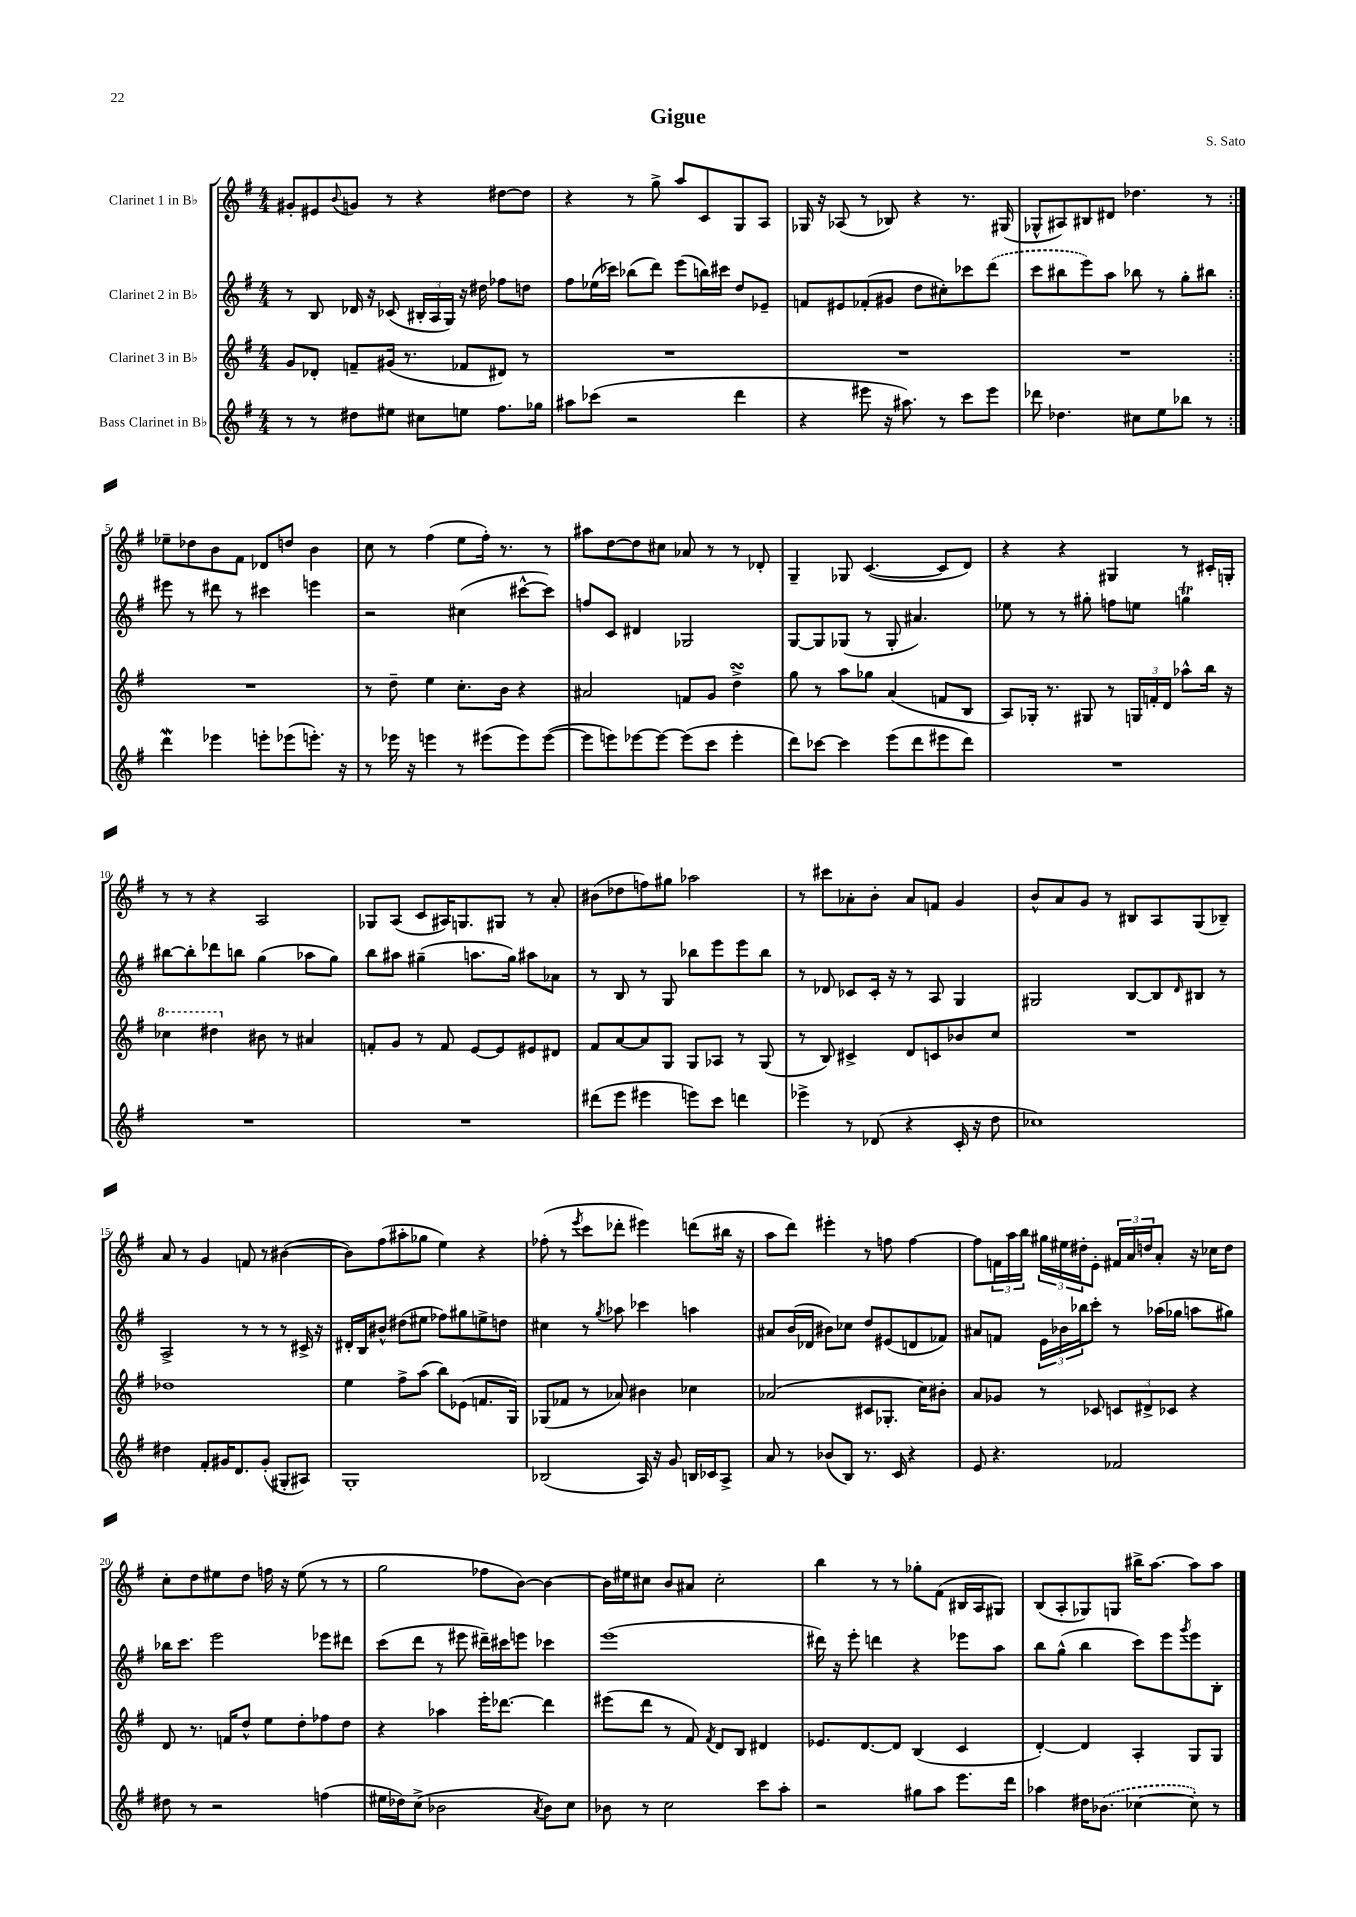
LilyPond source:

\header { title = "Gigue" composer = "S. Sato" }
<<
\new StaffGroup <<
\new Staff = "s0" \with { instrumentName = "Clarinet 1 in Bb" } {
    \clef treble \key g \major \numericTimeSignature \time 4/4
    \repeat volta 2 { gis'8-. eis'8 \appoggiatura { b'8 } g'8 r8 r4 dis''8~ dis''8 |
    r4 r8 g''8-> a''8 c'8 g8 a8 |
    ges16 r16 aes8( r8 bes8) r4 r8. gis16( |
    ges8-^ ais8) bis8 dis'8 des''4. r8 | }
    ees''8-- des''8 b'8 fis'8 des'8 d''8 b'4 |
    c''8 r8 fis''4( e''8 fis''16-.) r8. r8 |
    ais''8 d''8~ d''8 cis''8 aes'8 r8 r8 des'8-. |
    g4-- ges8 c'4.~( c'8 d'8) |
    r4 r4 gis4 r8 cis'16-. g16-. |
    r8 r8 r4 a2 |
    ges8 a8( c'8 ais16) g8. gis8 r8 a'8-. |
    bis'8( des''8 f''8) gis''8 aes''2 |
    r8 cis'''8 aes'8-. b'8-. aes'8 f'8 g'4 |
    b'8-^ a'8 g'8 r8 bis8 a8 g8( bes8--) |
    a'8 r8 g'4 f'8 r8 bis'4~( |
    bis'8) fis''8( ais''8-. ges''8 e''4) r4 |
    fes''8-.( r8 \acciaccatura { e'''8 } c'''8 des'''8-. eis'''4) d'''8( bis''16 r16 |
    a''8 d'''8) eis'''4-. r8 f''8 f''4~ |
    f''8 \tuplet 3/2 { f'16 a''16 b''16 } \tuplet 3/2 { gis''16 eis''16 dis''16-. } e'8-. \tuplet 3/2 { fis'16 a'16 d''16 } a'8-. r16 ces''16 d''8 |
    c''8-. d''8 eis''8 d''8 f''16 r16 eis''8( r8 r8 |
    g''2 fes''8 b'8~) b'4~ |
    b'16 eis''16 cis''8 b'8 ais'8 cis''2-. |
    b''4 r8 r8 ges''8-. fis'8( bis16 a16 gis8) |
    b8( a8-. ges8) g8 bis''16-> a''8.~ a''8 a''8 \bar "|." |
}
\new Staff = "s1" \with { instrumentName = "Clarinet 2 in Bb" } {
    \clef treble \key g \major \numericTimeSignature \time 4/4
    \repeat volta 2 { r8 b8 des'16 r16 ces'8( \tuplet 3/2 { bis16-. a16 g16) } r16 dis''16 fes''8 d''8 |
    fis''8 ees''16( ces'''16) bes''8( d'''8) e'''8( b''16) cis'''16 d''8 ees'8-- |
    f'8 eis'8 fes'8-.( gis'8 d''8 cis''8-.) ces'''8 \once \slurDashed d'''8( |
    c'''8 bis''8 e'''8) a''8 bes''8 r8 g''8-. bis''8 | }
    eis'''8 r8 dis'''8 r8 cis'''4 e'''4 |
    r2 cis''4( cis'''8~-^ cis'''8) |
    f''8 c'8 dis'4 ges2 |
    g8~ g8 ges8( r8 ges8-. ais'4.) |
    ees''8 r8 r8 gis''8-. f''8 e''8 g''4\trill |
    bis''8~ bis''8-. des'''8 b''8 g''4( aes''8 g''8) |
    b''8 ais''8 gis''4--( a''8. gis''16) ais''8 aes'8 |
    r8 b8 r8 g8 bes''8 e'''8 e'''8 bes''8 |
    r8 des'8 ces'8 ces'16-. r16 r8 a8 g4 |
    gis2 b8~ b8 \grace { d'16 } bis8 r8 |
    a2-> r8 r8 r8 cis'16-> r16 |
    dis'16-. b16 bis'8-^ dis''8( eis''8 fes''8) gis''8 e''8-> d''8 |
    cis''4 r8 \acciaccatura { g''8 } aes''8 ces'''4 a''4 |
    ais'8 b'16( des'16 bis'8) ces''8 d''8 eis'8( d'8 fes'8) |
    ais'8 f'8 \tuplet 3/2 { e'16 bes'16 bes''16 } c'''8-. r8 aes''16( ges''16 a''8 gis''8) |
    bes''16 c'''8. e'''2 ees'''8 dis'''8 |
    c'''8( d'''8 r8 eis'''8 dis'''16--) cis'''16 e'''8 ces'''4 |
    e'''1( |
    dis'''16) r16 e'''8-. d'''4 r4 ees'''8 a''8 |
    b''8 g''8-^( b''4 c'''8) e'''8 \acciaccatura { g'''8 } e'''8 b8-. \bar "|." |
}
\new Staff = "s2" \with { instrumentName = "Clarinet 3 in Bb" } {
    \clef treble \key g \major \numericTimeSignature \time 4/4
    \repeat volta 2 { g'8 des'8-. f'8-- gis'16( r8. fes'8 dis'8) r8 |
    R1 |
    R1 |
    R1 | }
    R1 |
    r8 d''8-- e''4 c''8.-. b'16 r4 |
    ais'2 f'8 g'8 d''4->\turn |
    g''8 r8 a''8 ges''8 a'4( f'8 b8 |
    a8) ges16-. r8. gis8 r8 \tuplet 3/2 { g16 f'16-. d'16 } aes''8-^ b''16 r16 |
    \ottava #1 ces'''4 dis'''4 \ottava #0 bis'8 r8 ais'4 |
    f'8-. g'8 r8 f'8 e'8~ e'8 eis'8 dis'8 |
    fis'8 a'8~ a'8 g8 g8 aes8 r8 g8( |
    r8 b8) cis'4-> d'8 c'8 bes'8 c''8 |
    R1 |
    des''1 |
    e''4 fis''8-> a''8( b''8) ees'8( f'8. g16) |
    ges8( fes'8 r8 aes'8) bis'4 ces''4 |
    aes'2( cis'8 ges8.-. c''16) bis'8-. |
    a'8 ges'8 r8 ces'8 \tuplet 3/2 { c'8 dis'8-> ces'8 } r4 |
    d'8 r8. f'16 d''8-^ e''8 d''8-. fes''8 d''8 |
    r4 aes''4 e'''16-. des'''8.~ des'''4 |
    eis'''8( d'''8 r8 fis'8) \acciaccatura { fis'8 } d'8 b8 dis'4 |
    ees'8. d'8.~ d'8 b4( c'4 |
    d'4~-.) d'4 a4-. g8 g8 \bar "|." |
}
\new Staff = "s3" \with { instrumentName = "Bass Clarinet in Bb" } {
    \clef treble \key g \major \numericTimeSignature \time 4/4
    \repeat volta 2 { r8 r8 dis''8 eis''8 cis''8 e''8 fis''8. ges''16 |
    ais''8 ces'''8( r2 d'''4 |
    r4 eis'''8 r16 ais''8.) r8 c'''8 eis'''8 |
    des'''8 des''4. cis''8 e''8 bes''8 r8 | }
    d'''4\mordent ees'''4 e'''8-. ees'''8( e'''8.-.) r16 |
    r8 ees'''16 r16 e'''4 r8 eis'''8( eis'''8) eis'''8~( |
    eis'''8 e'''8) ees'''8~ ees'''8~ ees'''8( c'''8 ees'''4-. |
    d'''8) ces'''8~ ces'''4 e'''8( d'''8 eis'''8 d'''8) |
    R1 |
    R1 |
    R1 |
    dis'''8( e'''8 eis'''4 e'''8) c'''8 d'''4 |
    ees'''4-> r8 des'8( r4 c'16-. r16 d''8 |
    ces''1) |
    dis''4 fis'8-. gis'16 d'8. gis'8-.( gis8-. ais8) |
    g1-. |
    bes2( a16) r16 g'8 b16 ces'16 a8-> |
    a'8 r8 bes'8( b8) r8. c'16 r4 |
    e'8 r4. fes'2 |
    dis''8 r8 r2 f''4( |
    eis''16 des''16) c''8->( bes'2 \acciaccatura { a'8 } bes'8) c''8 |
    bes'8 r8 c''2 c'''8 a''8-. |
    r2 gis''8 a''8 e'''8. d'''16 |
    aes''4 dis''16 \once \slurDashed bes'8.( ces''4~ ces''8-.) r8 \bar "|." |
}
>>
>>
